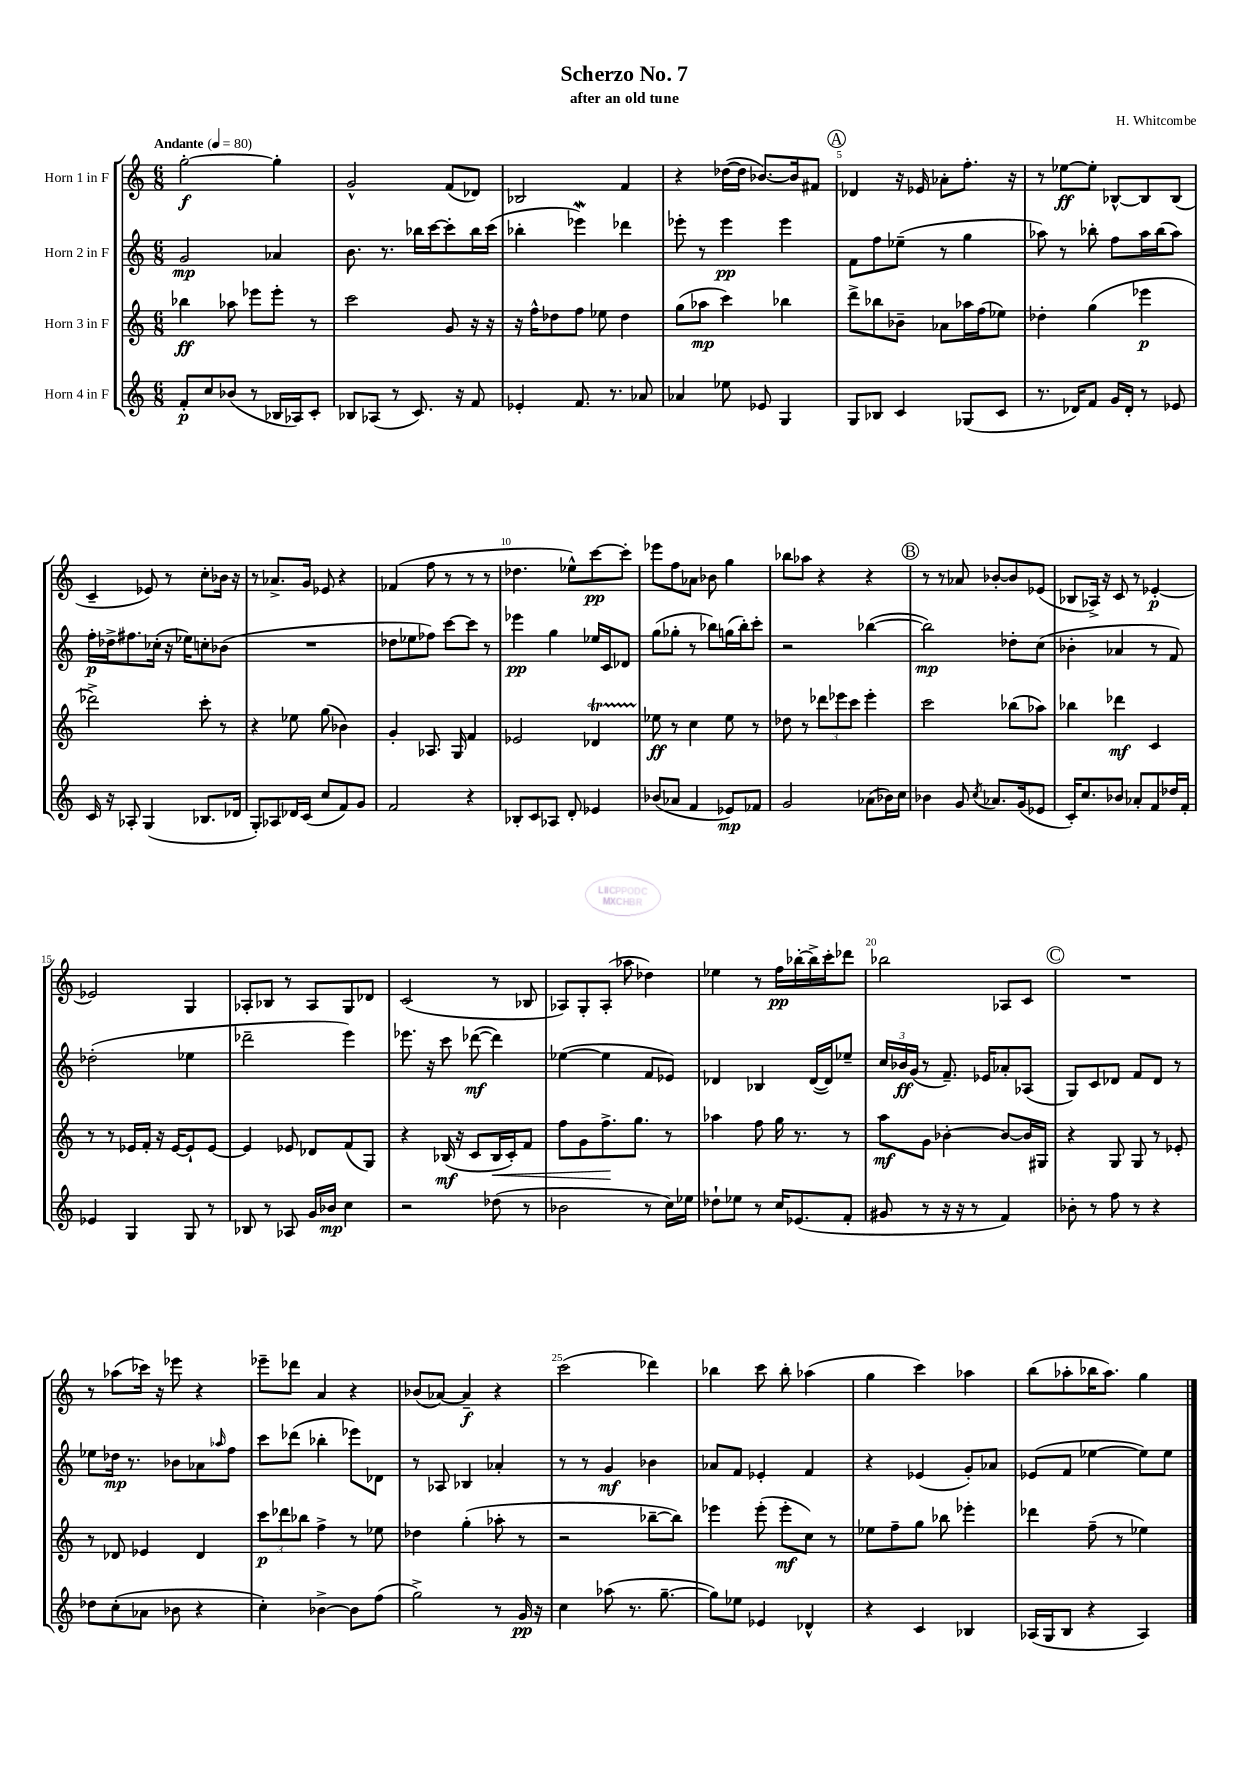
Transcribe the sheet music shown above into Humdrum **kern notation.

**kern	**dynam	**kern	**dynam	**kern	**dynam	**kern	**dynam
*part4	*part4	*part3	*part3	*part2	*part2	*part1	*part1
*staff4	*staff4	*staff3	*staff3	*staff2	*staff2	*staff1	*staff1
*I"Horn 4 in F	*	*I"Horn 3 in F	*	*I"Horn 2 in F	*	*I"Horn 1 in F	*
*clefG2	*	*clefG2	*	*clefG2	*	*clefG2	*
*k[]	*	*k[]	*	*k[]	*	*k[]	*
*M6/8	*	*M6/8	*	*M6/8	*	*M6/8	*
*MM80	*	*MM80	*	*MM80	*	*MM80	*
=1	=1	=1	=1	=1	=1	=1	=1
!	!	!	!	!	!	!LO:TX:a:B:t=Andante	!
8f'/L	p	4bb-X\	ff	2g/	mp	[2gg'\	f
8cc/	.	.	.	.	.	.	.
(8b-X/J	.	8aa-X\	.	.	.	.	.
8r	.	8eee-X\L	.	.	.	.	.
16B-X/LL	.	8eee-'\J	.	4a-X/	.	4gg'\]	.
16A-X/J)	.	.	.	.	.	.	.
8c'/J	.	8r	.	.	.	.	.
=2	=2	=2	=2	=2	=2	=2	=2
8B-X/L	.	2ccc\	.	8.b\	.	2g^^/	.
(8A-X/J	.	.	.	.	.	.	.
.	.	.	.	8.r	.	.	.
8r	.	.	.	.	.	.	.
8.c/)	.	.	.	16bb-X\LL	.	.	.
.	.	.	.	[16ccc\J	.	.	.
.	.	8g/	.	8ccc'\]	.	(8f/L	.
16r	.	.	.	.	.	.	.
8f/	.	16r	.	16bb-\L	.	8d-X/J)	.
.	.	16r	.	(16ccc\JJ	.	.	.
=3	=3	=3	=3	=3	=3	=3	=3
4e-X'/	.	16r	.	4bb-X'\	.	2B-X/	.
.	.	16ff^^\KL	.	.	.	.	.
.	.	8dd-X\	.	.	.	.	.
8.f/	.	8ff\J	.	4eee-Xw\)	.	.	.
.	.	8ee-X\	.	.	.	.	.
8.r	.	.	.	.	.	.	.
.	.	4dd-\	.	4ddd-X\	.	4f/	.
8a-X/	.	.	.	.	.	.	.
=4	=4	=4	=4	=4	=4	=4	=4
4a-X/	.	(8gg\L	.	8eee-X'\	.	4r	.
.	.	8aa-X\J	mp	8r	.	.	.
8ee-X\	.	4ccc\)	.	4eee-\	pp	([16dd-X\LL	.
.	.	.	.	.	.	16dd-\JJ]	.
8e-X/	.	.	.	.	.	[8.b-X/L)	.
4G/	.	4bb-X\	.	4eee-\	.	.	.
.	.	.	.	.	.	16b-/k]	.
.	.	.	.	.	.	8f#X/J	.
!!LO:REH:place=s1:t=A
=5	=5	=5	=5	=5	=5	=5	=5
8G/L	.	8ddd^\L	.	8f\L	.	4d-X/	.
8B-X/J	.	8bb-X\	.	8ff\	.	.	.
4c/	.	8b-X~\J	.	(8ee-X~\J	.	16r	.
.	.	.	.	.	.	16e-X/	.
.	.	8a-X\L	.	8r	.	8a-X'\L	.
(8G-X/L	.	16aa-X\L	.	4gg\	.	8.ff'\J	.
.	.	(16ff\J	.	.	.	.	.
8c/J	.	8ee-X\J)	.	.	.	.	.
.	.	.	.	.	.	16r	.
=6	=6	=6	=6	=6	=6	=6	=6
8.r	.	4dd-X'\	.	8aa-X\)	.	8r	.
.	.	.	.	8r	.	[8ee-X\L	ff
16d-X/KL)	.	.	.	.	.	.	.
8f/J	.	(4gg\	.	8bb-X'\	.	8ee-'\J]	.
16g/LL	.	.	.	8ff\L	.	[8B-X^^/L	.
16d-'/JJ	.	.	.	.	.	.	.
8r	.	4eee-X\	p	16aa-\L	.	8B-/]	.
.	.	.	.	(16bb-\J	.	.	.
8e-X/	.	.	.	8aa-\J)	.	(8B-/J	.
!!LO:LB:g=z
=7	=7	=7	=7	=7	=7	=7	=7
16c/	.	2ddd-X^\)	.	16ff'\LL	p	4c~/	.
16r	.	.	.	16dd-X^\J	.	.	.
8A-X'/	.	.	.	8.ff#X\	.	.	.
(4G/	.	.	.	.	.	8e-X/)	.
.	.	.	.	(16cc-X'\Jk	.	.	.
.	.	.	.	16r	.	8r	.
.	.	.	.	16ee-X\KL)	.	.	.
8.B-X/L	.	8ccc'\	.	8ccn'\	.	8cc'\L	.
.	.	8r	.	(8b-X\J	.	16b-X\Jk	.
16d-X/Jk	.	.	.	.	.	16r	.
=8	=8	=8	=8	=8	=8	=8	=8
8G'/L)	.	4r	.	2.r	.	8r	.
8A-X/	.	.	.	.	.	8.a-X^/L	.
16d-X/L	.	8ee-X\	.	.	.	.	.
(16c/JJ	.	.	.	.	.	16g/Jk	.
8cc/L	.	(8gg\	.	.	.	8e-X/	.
8f/)	.	4b-X\)	.	.	.	4r	.
8g/J	.	.	.	.	.	.	.
=9	=9	=9	=9	=9	=9	=9	=9
2f/	.	4g'/	.	8dd-X\L	.	(4f-X/	.
.	.	.	.	8ee-X\	.	.	.
.	.	8.A-X/	.	8ff-X\J)	.	8ff\	.
.	.	.	.	[8ccc\L	.	8r	.
.	.	16G/	.	.	.	.	.
4r	.	4f/	.	8ccc\J]	.	8r	.
.	.	.	.	8r	.	8r	.
=10	=10	=10	=10	=10	=10	=10	=10
8B-X'/L	.	2e-X/	.	4eee-X\	pp	4.dd-X\	.
8c/	.	.	.	.	.	.	.
8A-X/J	.	.	.	4gg\	.	.	.
8d'/	.	.	.	.	.	8ee-X^^\L)	.
4e-X/	.	4d-XT/	.	16ee-X/LL	.	[8ccc\	pp
.	.	.	.	16c/J	.	.	.
.	.	.	.	8d-X/J	.	8ccc'\J]	.
=11	=11	=11	=11	=11	=11	=11	=11
(8b-X/L	.	8ee-X\	ff	(8gg\L	.	8eee-X\L	.
8a-X/J	.	8r	.	8gg-X'\J	.	8ff\	.
4f/	.	4cc\	.	8r	.	8a-X\J	.
.	.	.	.	8bb-X\L)	.	8b-X\	.
8e-X/L)	mp	8ee-\	.	(16ggn\L	.	4gg\	.
.	.	.	.	16bb-'\J)	.	.	.
8f-X/J	.	8r	.	8ccc'\J	.	.	.
=12	=12	=12	=12	=12	=12	=12	=12
2g/	.	8dd-X\	.	2r	.	8bb-X\L	.
.	.	8r	.	.	.	8aa-X\J	.
.	.	12ddd-X\L	.	.	.	4r	.
.	.	12eee-X\	.	.	.	.	.
.	.	12ccc\J	.	.	.	.	.
(8a-X\L	.	4eee-'\	.	([4bb-X\	.	4r	.
16b-X\L)	.	.	.	.	.	.	.
16cc\JJ	.	.	.	.	.	.	.
!!LO:REH:place=s1:t=B
=13	=13	=13	=13	=13	=13	=13	=13
4b-X\	.	2ccc\	.	2bb-\])	mp	8r	.
.	.	.	.	.	.	8r	.
8g/	.	.	.	.	.	8a-X/	.
8qcc/	.	.	.	.	.	.	.
8.a-X/L	.	.	.	.	.	[8b-X'/L	.
.	.	(8bb-X\L	.	8dd-X'\L	.	8b-/]	.
(16g/k	.	.	.	.	.	.	.
8e-X/J	.	8aa-X\J)	.	(8cc\J	.	(8e-X/J	.
=14	=14	=14	=14	=14	=14	=14	=14
16c'/KL)	.	4bb-X\	.	4b-X'\	.	8B-X/L	.
8.cc/	.	.	.	.	.	.	.
.	.	.	.	.	.	16A-X^/Jk)	.
.	.	.	.	.	.	16r	.
8b-X/J	.	4ddd-X\	mf	4a-X/	.	8c/	.
8a-X'/L	.	.	.	.	.	8r	.
8f/	.	4c/	.	8r	.	[4e-X'/	p
16dd-X/L	.	.	.	8f/)	.	.	.
16f'/JJ	.	.	.	.	.	.	.
!!LO:LB:g=z
=15	=15	=15	=15	=15	=15	=15	=15
4e-X/	.	8r	.	(2dd-X'\	.	2e-X/]	.
.	.	8r	.	.	.	.	.
4G/	.	16e-X/LL	.	.	.	.	.
.	.	16f'/JJ	.	.	.	.	.
.	.	16r	.	.	.	.	.
.	.	[16e-/KL	.	.	.	.	.
8G/	.	8e-`/]	.	4ee-X\	.	4G/	.
8r	.	[8e-/J	.	.	.	.	.
=16	=16	=16	=16	=16	=16	=16	=16
8B-X/	.	4e-/]	.	2ddd-X~\	.	8A-X'/L	.
8r	.	.	.	.	.	8B-X/J	.
8A-X/	.	8e-X/	.	.	.	8r	.
16g/LL	.	8d-X/L	.	.	.	8A-/L	.
16b-X/JJ	mp	.	.	.	.	.	.
4cc\	.	(8f/	.	4eee\)	.	8G/	.
.	.	8G/J)	.	.	.	8d-X/J	.
=17	=17	=17	=17	=17	=17	=17	=17
2r	.	4r	.	8.eee-X\	.	(2c/	.
.	.	.	.	16r	.	.	.
.	.	(16B-X/	mf	8ccc\	.	.	.
.	.	16r	.	.	.	.	.
.	.	8c/L	.	([8ddd-X\	mf	.	.
!	!	!	!LO:HP:b	!	!	!	!
(8dd-X\	.	16B-/L	<	4ddd-\])	.	8r	.
.	.	16c'/J)	.	.	.	.	.
8r	.	8f/J	.	.	.	8B-X/	.
=18	=18	=18	=18	=18	=18	=18	=18
2b-X\	.	8ff\L	.	([4ee-X\	.	8A-X/L)	.
.	.	8g\	.	.	.	8G'/	.
.	.	8.ff^\	.	4ee-\]	.	(8A-'/J	.
.	.	.	.	.	.	8aa-X\	.
.	.	8.gg\J	[	.	.	.	.
8r	.	.	.	8f/L	.	4dd-X\)	.
16cc\LL)	.	8r	.	8e-X/J)	.	.	.
16ee-X\JJ	.	.	.	.	.	.	.
=19	=19	=19	=19	=19	=19	=19	=19
8dd-X`\L	.	4aa-X\	.	4d-X/	.	4ee-X\	.
8ee-X\J	.	.	.	.	.	.	.
8r	.	8ff\	.	4B-X/	.	8r	.
16cc/KL	.	16gg\	.	.	.	16ff\LL	pp
(8.e-X/	.	8.r	.	.	.	[16bb-X'\	.
.	.	.	.	([16d-/LL	.	16bb-^\]	.
.	.	.	.	16d-/J])	.	16ccc'\J	.
8f'/J	.	8r	.	8ee-X~/J	.	8ddd-X\J	.
=20	=20	=20	=20	=20	=20	=20	=20
8g#X/	.	8aa\L	mf	24cc/LL	.	2bb-X\	.
.	.	.	.	24b-X/	ff	.	.
.	.	.	.	(24g/JJ	.	.	.
8r	.	8g\J	.	8r	.	.	.
16r	.	[4b-X'\	.	8.f~/)	.	.	.
16r	.	.	.	.	.	.	.
8r	.	.	.	.	.	.	.
.	.	.	.	16e-X/KL	.	.	.
4f/)	.	8b-/L_	.	8a-X'/	.	8A-X/L	.
.	.	16b-/L]	.	(8A-X/J	.	8c/J	.
.	.	16G#X/JJ	.	.	.	.	.
!!LO:REH:place=s1:t=C
=21	=21	=21	=21	=21	=21	=21	=21
8b-X'\	.	4r	.	8G/L)	.	2.r	.
8r	.	.	.	8c/	.	.	.
8ff\	.	8G/	.	8d-X/J	.	.	.
8r	.	8G/	.	8f/L	.	.	.
4r	.	8r	.	8d-/J	.	.	.
.	.	8e-X'/	.	8r	.	.	.
!!LO:LB:g=z
=22	=22	=22	=22	=22	=22	=22	=22
8dd-X\L	.	8r	.	8ee-X\L	.	8r	.
(8cc'\	.	8d-X/	.	16dd-X\Jk	mp	(8aa-X\L	.
.	.	.	.	8.r	.	.	.
8a-X\J	.	4e-X/	.	.	.	16ccc-X\Jk)	.
.	.	.	.	.	.	16r	.
8b-X\	.	.	.	8b-X\L	.	8eee-X\	.
4r	.	4d-/	.	8a-X\	.	4r	.
.	.	.	.	16qqaa-X/	.	.	.
.	.	.	.	8ff\J	.	.	.
=23	=23	=23	=23	=23	=23	=23	=23
4cc'\)	.	12ccc\L	p	8ccc\L	.	8eee-X~\L	.
.	.	12ddd-X\	.	.	.	.	.
.	.	.	.	(8ddd-X\J	.	8ddd-X\J	.
.	.	12bb-X\J	.	.	.	.	.
[4b-X^\	.	4ff^\	.	4bb-X'\	.	4a/	.
8b-\L]	.	8r	.	8eee-X\L)	.	4r	.
(8ff\J	.	8ee-X\	.	8d-X\J	.	.	.
=24	=24	=24	=24	=24	=24	=24	=24
2gg^\)	.	4dd-X\	.	8r	.	(8b-X/L	.
.	.	.	.	8A-X/	.	[8a-X/J)	.
.	.	(4gg'\	.	4B-X/	.	4a-~/]	f
8r	.	8aa-X'\	.	4a-X'/	.	4r	.
16g/	pp	8r	.	.	.	.	.
16r	.	.	.	.	.	.	.
=25	=25	=25	=25	=25	=25	=25	=25
4cc\	.	2r	.	8r	.	(2ccc\	.
.	.	.	.	8r	.	.	.
(8aa-X\	.	.	.	4g/	mf	.	.
8.r	.	.	.	.	.	.	.
.	.	[8bb-X~\L	.	4b-X\	.	4ddd-X\)	.
[8.gg~\	.	.	.	.	.	.	.
.	.	8bb-\J])	.	.	.	.	.
=26	=26	=26	=26	=26	=26	=26	=26
8gg\L])	.	4eee-X\	.	8a-X/L	.	4bb-X\	.
8ee-X\J	.	.	.	8f/J	.	.	.
4e-X/	.	(8eee-'\	.	4e-X'/	.	8ccc\	.
.	.	8eee-'\L	mf	.	.	8bb-'\	.
4d-X^^/	.	8cc\J)	.	4f/	.	(4aa-X\	.
.	.	8r	.	.	.	.	.
=27	=27	=27	=27	=27	=27	=27	=27
4r	.	8ee-X\L	.	4r	.	4gg\	.
.	.	8ff~\	.	.	.	.	.
4c/	.	8gg\J	.	(4e-X/	.	4ccc\)	.
.	.	8bb-X\	.	.	.	.	.
4B-X/	.	4eee-X'\	.	8g'/L)	.	4aa-X\	.
.	.	.	.	8a-X/J	.	.	.
=28	=28	=28	=28	=28	=28	=28	=28
(16A-X/LL	.	4ddd-X\	.	(8e-X/L	.	(8bb\L	.
16G/J	.	.	.	.	.	.	.
8B/J	.	.	.	8f/J	.	8aa-X'\	.
4r	.	(8ff~\	.	[4ee-X\	.	16bb-X\K	.
.	.	.	.	.	.	8.aa-\J)	.
.	.	8r	.	.	.	.	.
4A-/)	.	4ee-X\)	.	8ee-\L])	.	4gg\	.
.	.	.	.	8ee-\J	.	.	.
==	==	==	==	==	==	==	==
*-	*-	*-	*-	*-	*-	*-	*-
